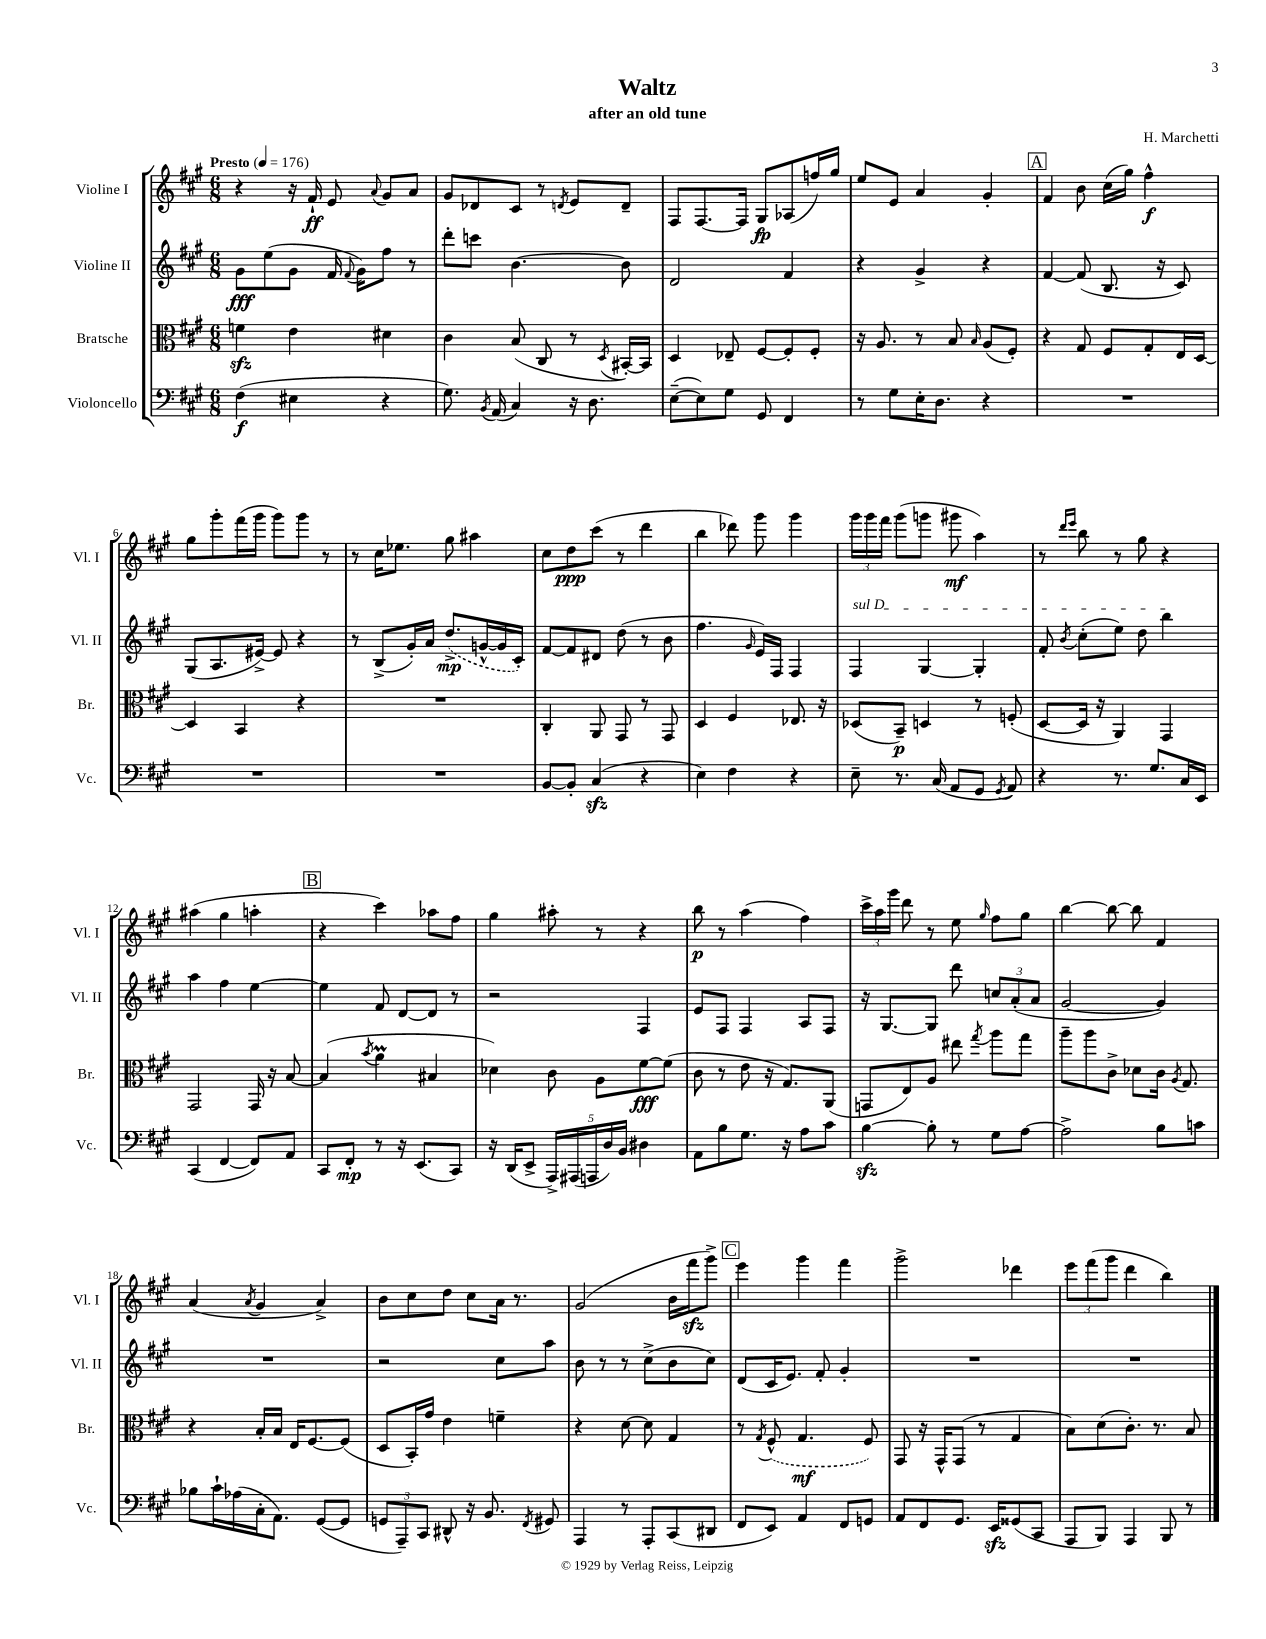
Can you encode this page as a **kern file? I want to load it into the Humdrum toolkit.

**kern	**dynam	**kern	**dynam	**kern	**dynam	**kern	**dynam
*part4	*part4	*part3	*part3	*part2	*part2	*part1	*part1
*staff4	*staff4	*staff3	*staff3	*staff2	*staff2	*staff1	*staff1
*I"Violoncello	*	*I"Bratsche	*	*I"Violine II	*	*I"Violine I	*
*I'Vc.	*	*I'Br.	*	*I'Vl. II	*	*I'Vl. I	*
*clefF4	*	*clefC3	*	*clefG2	*	*clefG2	*
*k[f#c#g#]	*	*k[f#c#g#]	*	*k[f#c#g#]	*	*k[f#c#g#]	*
*M6/8	*	*M6/8	*	*M6/8	*	*M6/8	*
*MM176	*	*MM176	*	*MM176	*	*MM176	*
=1	=1	=1	=1	=1	=1	=1	=1
!	!	!	!	!	!	!LO:TX:a:B:t=Presto	!
(4F#\	f	4fnzz\	.	8g#\L	fff	4r	.
.	.	.	.	(8ee\	.	.	.
4E#X\	.	4e\	.	8g#\J	.	16r	.
.	.	.	.	.	.	16f#`/	ff
.	.	.	.	16f#/	.	8e/	.
.	.	.	.	8qqf#/	.	.	.
.	.	.	.	16g#\KL)	.	.	.
.	.	.	.	.	.	8qqa/	.
4r	.	4d#X\	.	8ff#\J	.	8g#/L	.
.	.	.	.	8r	.	8a/J	.
=2	=2	=2	=2	=2	=2	=2	=2
8.G#\)	.	4c#\	.	8ddd'\L	.	8g#/L	.
.	.	.	.	8cccn\J	.	8d-X/	.
8qBB/	.	.	.	.	.	.	.
(16AA/	.	.	.	.	.	.	.
4C#/)	.	(8B/	.	[4.b\	.	8c#/J	.
.	.	8C#/	.	.	.	8r	.
.	.	.	.	.	.	8qdn/	.
16r	.	8r	.	.	.	8e/L	.
8.D\	.	.	.	.	.	.	.
.	.	8qD/	.	.	.	.	.
.	.	[16BB#X'/LL)	.	8b\]	.	8d~/J	.
.	.	16BB#/JJ]	.	.	.	.	.
=3	=3	=3	=3	=3	=3	=3	=3
([8E~\L	.	4D/	.	2d/	.	8F#/L	.
8E\])	.	.	.	.	.	[8.F#/	.
8G#\J	.	8E-X~/	.	.	.	.	.
.	.	.	.	.	.	16F#/Jk]	.
8GG#/	.	[8F#/L	.	.	.	8G#/L	fp
4FF#/	.	8F#'/]	.	4f#/	.	(8A-X/	.
.	.	8F#'/J	.	.	.	16ffn/L)	.
.	.	.	.	.	.	16gg#/JJ	.
=4	=4	=4	=4	=4	=4	=4	=4
8r	.	16r	.	4r	.	8ee/L	.
.	.	8.A/	.	.	.	.	.
8G#\L	.	.	.	.	.	8e/J	.
16E'\K	.	8r	.	4g#^/	.	4a/	.
8.D\J	.	.	.	.	.	.	.
.	.	8B/	.	.	.	.	.
.	.	16qqB/	.	.	.	.	.
4r	.	(8A/L	.	4r	.	4g#'/	.
.	.	8F#'/J)	.	.	.	.	.
!!LO:REH:place=s1:t=A
=5	=5	=5	=5	=5	=5	=5	=5
2.r	.	4r	.	[4f#/	.	4f#/	.
.	.	8G#/	.	(8f#/]	.	8b\	.
.	.	8F#/L	.	8.B/	.	(16cc#\LL	.
.	.	.	.	.	.	16gg#\JJ)	.
.	.	8G#'/	.	.	.	4ff#^^\	f
.	.	.	.	16r	.	.	.
.	.	16E/L	.	8c#/)	.	.	.
.	.	[16D/JJ	.	.	.	.	.
!!LO:LB:g=z
=6	=6	=6	=6	=6	=6	=6	=6
2.r	.	4D/]	.	(8G#/L	.	8gg#\L	.
.	.	.	.	8.A/	.	8ggg#'\	.
.	.	4BB/	.	.	.	(16fff#\L	.
.	.	.	.	[16e#X^/Jk)	.	16ggg#\JJ	.
.	.	.	.	8e#/]	.	8ggg#\L)	.
.	.	4r	.	4r	.	8ggg#\J	.
.	.	.	.	.	.	8r	.
=7	=7	=7	=7	=7	=7	=7	=7
2.r	.	2.r	.	8r	.	8r	.
.	.	.	.	(8B^/L	.	16cc#\KL	.
.	.	.	.	.	.	8.ee-X\J	.
.	.	.	.	16g#'/L)	.	.	.
.	.	.	.	16a/JJ	.	.	.
.	.	.	.	(8.dd^/L	mp	8gg#\	.
.	.	.	.	.	.	4aa#X\	.
.	.	.	.	[16gn^^/L	.	.	.
.	.	.	.	16g/]	.	.	.
.	.	.	.	16c#'/JJ)	.	.	.
=8	=8	=8	=8	=8	=8	=8	=8
[8BB/L	.	4C#'/	.	[8f#/L	.	8cc#\L	.
8BB'/J]	.	.	.	8f#/]	.	8dd\	ppp
(4C#zz/	.	8AA/	.	8d#X/J	.	(8ccc#\J	.
.	.	8GG#/	.	(8dd\	.	8r	.
4r	.	8r	.	8r	.	4ddd\	.
.	.	8GG#/	.	8b\	.	.	.
=9	=9	=9	=9	=9	=9	=9	=9
4E\)	.	4D/	.	4.ff#\	.	4bb\	.
4F#\	.	4F#/	.	.	.	8ddd-X\)	.
.	.	.	.	16qqg#/	.	.	.
.	.	.	.	16e/LL)	.	8ggg#\	.
.	.	.	.	16F#/JJ	.	.	.
4r	.	8.E-X/	.	4F#/	.	4ggg#\	.
.	.	16r	.	.	.	.	.
=10	=10	=10	=10	=10	=10	=10	=10
!	!	!	!	!LO:TX:a:i:t=sul D	!	!	!
8E~\	.	(8D-X/L	.	4F#/	.	24ggg#\LL	.
.	.	.	.	.	.	24ggg#\	.
.	.	.	.	.	.	24fff#\JJ	.
8.r	.	8BB~/J)	p	.	.	(8ggg#\L	.
.	.	4Dn/	.	[4G#/	.	8gggn\J	.
(16C#/	.	.	.	.	.	.	.
8AA/L	.	.	.	.	.	8ggg#X\	mf
8GG#/J	.	8r	.	4G#'/]	.	4aa\)	.
8qGG#/	.	.	.	.	.	.	.
8AA/)	.	(8Fn'/	.	.	.	.	.
=11	=11	=11	=11	=11	=11	=11	=11
4r	.	[8D/L	.	8f#'/	.	8r	.
.	.	.	.	.	.	16qqddd/LL	.
.	.	.	.	8qb/	.	16qqeee/JJ	.
.	.	16D/Jk]	.	(8cc#'\L	.	8bb\	.
.	.	16r	.	.	.	.	.
8.r	.	4AA/)	.	8ee\J)	.	8r	.
.	.	.	.	8dd\	.	8gg#\	.
8.G#/L	.	.	.	.	.	.	.
.	.	4GG#/	.	4bb\	.	4r	.
16C#/L	.	.	.	.	.	.	.
16EE/JJ	.	.	.	.	.	.	.
!!LO:LB:g=z
=12	=12	=12	=12	=12	=12	=12	=12
(4CC#/	.	2GG#/	.	4aa\	.	(4aa#X\	.
[4FF#/	.	.	.	4ff#\	.	4gg#\	.
8FF#/L])	.	16GG#/	.	[4ee\	.	4aan'\	.
.	.	16r	.	.	.	.	.
8AA/J	.	[8B/	.	.	.	.	.
!!LO:REH:place=s1:t=B
=13	=13	=13	=13	=13	=13	=13	=13
8CC#/L	.	(4B/]	.	4ee\]	.	4r	.
8FF#'/J	mp	.	.	.	.	.	.
.	.	8qb/	.	.	.	.	.
8r	.	4aM\	.	8f#/	.	4ccc#\)	.
16r	.	.	.	[8d/L	.	.	.
(8.EE/L	.	.	.	.	.	.	.
.	.	4B#X/	.	8d/J]	.	8aa-X\L	.
8CC#/J)	.	.	.	8r	.	8ff#\J	.
=14	=14	=14	=14	=14	=14	=14	=14
16r	.	4d-X\)	.	2r	.	4gg#\	.
(16DD/KL	.	.	.	.	.	.	.
8EE^/J	.	.	.	.	.	.	.
20AAA^/LL)	.	8c#\	.	.	.	8aa#X'\	.
(20AAA#X/	.	.	.	.	.	.	.
20AAAn/	.	.	.	.	.	.	.
.	.	8A\L	.	.	.	8r	.
20D/)	.	.	.	.	.	.	.
20BB/JJ	.	.	.	.	.	.	.
4D#X\	.	[8f#\	fff	4F#/	.	4r	.
.	.	(8f#\J]	.	.	.	.	.
=15	=15	=15	=15	=15	=15	=15	=15
8AA\L	.	8c#\	.	8e/L	.	8bb\	p
8B\	.	8r	.	8F#/J	.	8r	.
8.G#\J	.	8e\	.	4F#/	.	(4aa\	.
.	.	16r	.	.	.	.	.
16r	.	8.G#/L)	.	.	.	.	.
8A\L	.	.	.	8A/L	.	4ff#\)	.
8c#\J	.	(8AA/J	.	8F#/J	.	.	.
=16	=16	=16	=16	=16	=16	=16	=16
[4Bzz\	.	8GGn/L	.	16r	.	24ccc#^\LL	.
.	.	.	.	.	.	24aa\	.
.	.	.	.	[8.G#/L	.	.	.
.	.	.	.	.	.	24ggg#\JJ	.
.	.	8E/)	.	.	.	8ddd\	.
8B'\]	.	8A/J	.	8G#/J]	.	8r	.
8r	.	8ee#X\	.	8ddd\	.	8ee\	.
.	.	8qgg#/	.	.	.	16qqgg#/	.
8G#\L	.	8aa\L	.	12ccn/L	.	8ff#\L	.
.	.	.	.	(12a'/	.	.	.
[8A\J	.	8gg#\J	.	.	.	8gg#\J	.
.	.	.	.	12a/J	.	.	.
=17	=17	=17	=17	=17	=17	=17	=17
2A^\]	.	8aa~\L	.	[2g#/	.	[4bb\	.
.	.	8aa\	.	.	.	.	.
.	.	8c#^\J	.	.	.	8bb\_	.
.	.	8d-X\L	.	.	.	8bb\]	.
8B\L	.	16c#\Jk	.	4g#/])	.	4f#/	.
.	.	8qA/	.	.	.	.	.
.	.	8.G#/	.	.	.	.	.
8cn\J	.	.	.	.	.	.	.
!!LO:LB:g=z
=18	=18	=18	=18	=18	=18	=18	=18
8B-X\L	.	4r	.	2.r	.	(4a/	.
16c#`\L	.	.	.	.	.	.	.
(16A-X\	.	.	.	.	.	.	.
.	.	.	.	.	.	8qa/	.
16C#'\J	.	16B'/LL	.	.	.	4g#/	.
8.AA\J)	.	16B/JJ	.	.	.	.	.
.	.	16E/KL	.	.	.	.	.
.	.	[8.F#/	.	.	.	.	.
([8GG#/L	.	.	.	.	.	4a^/)	.
8GG#/J]	.	(8F#/J]	.	.	.	.	.
=19	=19	=19	=19	=19	=19	=19	=19
12GGn/L	.	8D/L	.	2r	.	8b\L	.
12AAA~/)	.	.	.	.	.	.	.
.	.	16BB'/L)	.	.	.	8cc#\	.
12CC#/J	.	.	.	.	.	.	.
.	.	16g#/JJ	.	.	.	.	.
8DD#X^^/	.	4e\	.	.	.	8dd\J	.
16r	.	.	.	.	.	8cc#\L	.
8.BB/	.	.	.	.	.	.	.
.	.	4fn~\	.	8cc#\L	.	16a\Jk	.
.	.	.	.	.	.	8.r	.
8qFF#/	.	.	.	.	.	.	.
8GG#X/	.	.	.	8aa\J	.	.	.
=20	=20	=20	=20	=20	=20	=20	=20
4AAA/	.	4r	.	8b\	.	(2g#/	.
.	.	.	.	8r	.	.	.
8r	.	[8d\	.	8r	.	.	.
8AAA'/L	.	8d\]	.	(8cc#^\L	.	.	.
(8CC#/	.	4G#/	.	8b\	.	16b\LL	.
.	.	.	.	.	.	16fff#zz\J	.
8DD#X/J	.	.	.	8cc#\J)	.	8ggg#^\J)	.
!!LO:REH:place=s1:t=C
=21	=21	=21	=21	=21	=21	=21	=21
8FF#/L	.	8r	.	(8d/L	.	4eee\	.
.	.	8qG#/	.	.	.	.	.
8EE/J)	.	(8F#^^/	.	16c#/K	.	.	.
.	.	.	.	8.e/J)	.	.	.
4AA/	.	4.G#/	mf	.	.	4ggg#\	.
.	.	.	.	8f#'/	.	.	.
8FF#/L	.	.	.	4g#'/	.	4fff#\	.
8GGn/J	.	8F#/)	.	.	.	.	.
=22	=22	=22	=22	=22	=22	=22	=22
8AA/L	.	8GG#/	.	2.r	.	2ggg#^\	.
8FF#/	.	16r	.	.	.	.	.
.	.	16GG#^^/KL	.	.	.	.	.
8.GG#/J	.	(8GG#/J	.	.	.	.	.
.	.	8r	.	.	.	.	.
16EEzz/KL	.	.	.	.	.	.	.
(8GG##X/	.	4G#/	.	.	.	4ddd-X\	.
8CC#/J	.	.	.	.	.	.	.
=23	=23	=23	=23	=23	=23	=23	=23
8AAA/L	.	8B\L)	.	2.r	.	12eee\L	.
.	.	.	.	.	.	(12fff#\	.
8BBB/J)	.	(8d\	.	.	.	.	.
.	.	.	.	.	.	12ggg#\J	.
4AAA/	.	8.c#'\J)	.	.	.	4ddd\	.
.	.	8.r	.	.	.	.	.
8BBB/	.	.	.	.	.	4bb\)	.
8r	.	8B/	.	.	.	.	.
==	==	==	==	==	==	==	==
*-	*-	*-	*-	*-	*-	*-	*-
